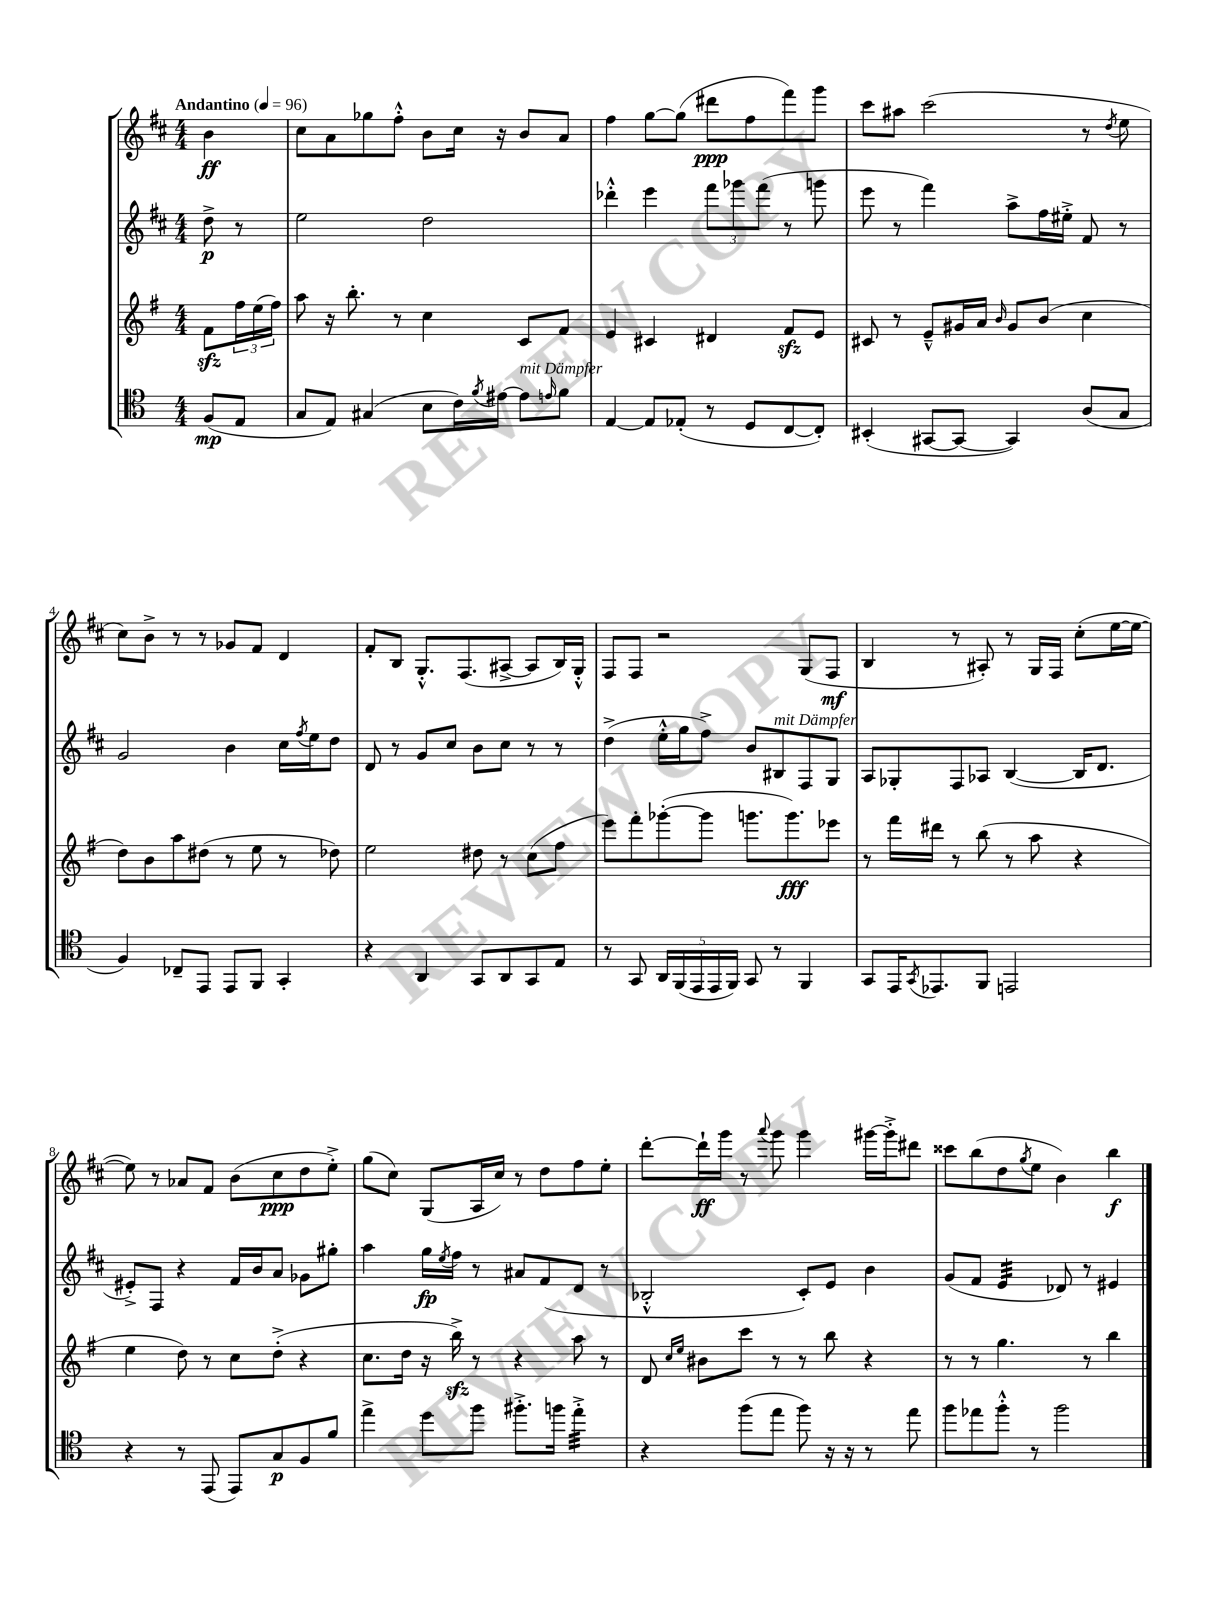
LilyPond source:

<<
\new StaffGroup <<
\new Staff = "s0" {
    \clef treble \key d \major \numericTimeSignature \time 4/4 \partial 4 \tempo "Andantino" 4 = 96
    b'4\ff |
    cis''8 a'8 ges''8 fis''8-.-^ b'8 cis''16 r16 b'8 a'8 |
    fis''4 g''8~ g''8( dis'''8\ppp fis''8 fis'''8) g'''8 |
    cis'''8 ais''8 cis'''2( r8 \acciaccatura { d''8 } e''8 |
    cis''8) b'8-> r8 r8 ges'8 fis'8 d'4 |
    fis'8-. b8 g8.-.-^ fis8.( ais8~-> ais8 b16) g16-.-^ |
    fis8 fis8 r2 g8( fis8\mf |
    b4 r8 ais8-.) r8 g16 fis16 cis''8-.( e''16~ e''16~ |
    e''8) r8 aes'8 fis'8 b'8( cis''8\ppp d''8 e''8-.->) |
    g''8( cis''8) g8( a16 cis''16) r8 d''8 fis''8 e''8-. |
    d'''8~-. d'''16-!\ff g'''16 r8 \appoggiatura { a'''8 } g'''8 g'''4 gis'''16~ gis'''16-.-> dis'''8 |
    cisis'''8 b''8( d''8 \acciaccatura { g''8 } e''8 b'4) b''4\f \bar "|." |
}
\new Staff = "s1" {
    \clef treble \key d \major \numericTimeSignature \time 4/4 \partial 4
    d''8->\p r8 |
    e''2 d''2 |
    des'''4-.-^ e'''4 \tuplet 3/2 { fis'''8 ges'''8 fis'''8( } r8 g'''8 |
    e'''8 r8 fis'''4) a''8-> fis''16 eis''16-.-> fis'8 r8 |
    g'2 b'4 cis''16 \acciaccatura { fis''8 } e''16 d''8 |
    d'8 r8 g'8 cis''8 b'8 cis''8 r8 r8 |
    d''4->( e''16-.-^ g''16 fis''8->) b'8 bis8^\markup { \italic "mit Dämpfer" } fis8 g8 |
    a8 ges8-. fis8 aes8 b4~( b16 d'8. |
    eis'8-.->) fis8 r4 fis'16 b'16 a'8 ges'8 gis''8-. |
    a''4 g''16\fp \acciaccatura { e''8 } fis''16 r8 ais'8 fis'8( d'8 r8 |
    bes2-.-^ cis'8-.) e'8 b'4 |
    g'8( fis'8 e'4:32 des'8) r8 eis'4 \bar "|." |
}
\new Staff = "s2" {
    \clef treble \key g \major \numericTimeSignature \time 4/4 \partial 4
    fis'8\sfz \tuplet 3/2 { fis''16 e''16( fis''16) } |
    a''8 r16 b''8.-. r8 c''4 c'8 fis'8 |
    e'4 cis'4 dis'4 fis'8\sfz e'8 |
    cis'8 r8 e'8---^ gis'16 a'16 \grace { b'16 } gis'8 b'8( c''4 |
    d''8) b'8 a''8 dis''8( r8 e''8 r8 des''8) |
    e''2 dis''8 r8 c''8( fis''8 |
    e'''8) fis'''8-. ges'''8~-.( ges'''8 g'''8. g'''8.\fff) ees'''8 |
    r8 fis'''16 dis'''16 r8 b''8( r8 a''8 r4 |
    e''4 d''8) r8 c''8 d''8-.->( r4 |
    c''8. d''16 r16 b''16->\sfz) r8 r4 a''8 r8 |
    d'8 \grace { c''16 e''16 } bis'8 c'''8 r8 r8 b''8 r4 |
    r8 r8 g''4. r8 b''4 \bar "|." |
}
\new Staff = "s3" {
    \clef tenor \key c \major \numericTimeSignature \time 4/4 \partial 4
    f8\mp( e8 |
    g8 e8) gis4( b8 c'16) \acciaccatura { f'8 } eis'16~ eis'8^\markup { \italic "mit Dämpfer" } \grace { e'16 } f'8 |
    e4~ e8 ees8-.( r8 d8 c8~ c8-.) |
    bis,4-.( gis,8~ gis,8~ gis,4) a8( g8 |
    f4) ces8-- e,8 e,8 f,8 g,4-. |
    r4 a,4 g,8 a,8 g,8 e8 |
    r8 g,8 \tuplet 5/4 { a,16 f,16( e,16 e,16 f,16) } g,8 r8 f,4 |
    g,8 e,16 \acciaccatura { g,8 } ees,8. f,8 e,2 |
    r4 r8 e,8( e,8) g8\p f8 f'8 |
    e''4-> d''8 f''8 fis''8.-.-> f''16 e''4:32-.-> |
    r4 f''8( e''8 f''8) r16 r16 r8 e''8 |
    f''8 ees''8 f''8-.-^ r8 f''2 \bar "|." |
}
>>
>>
